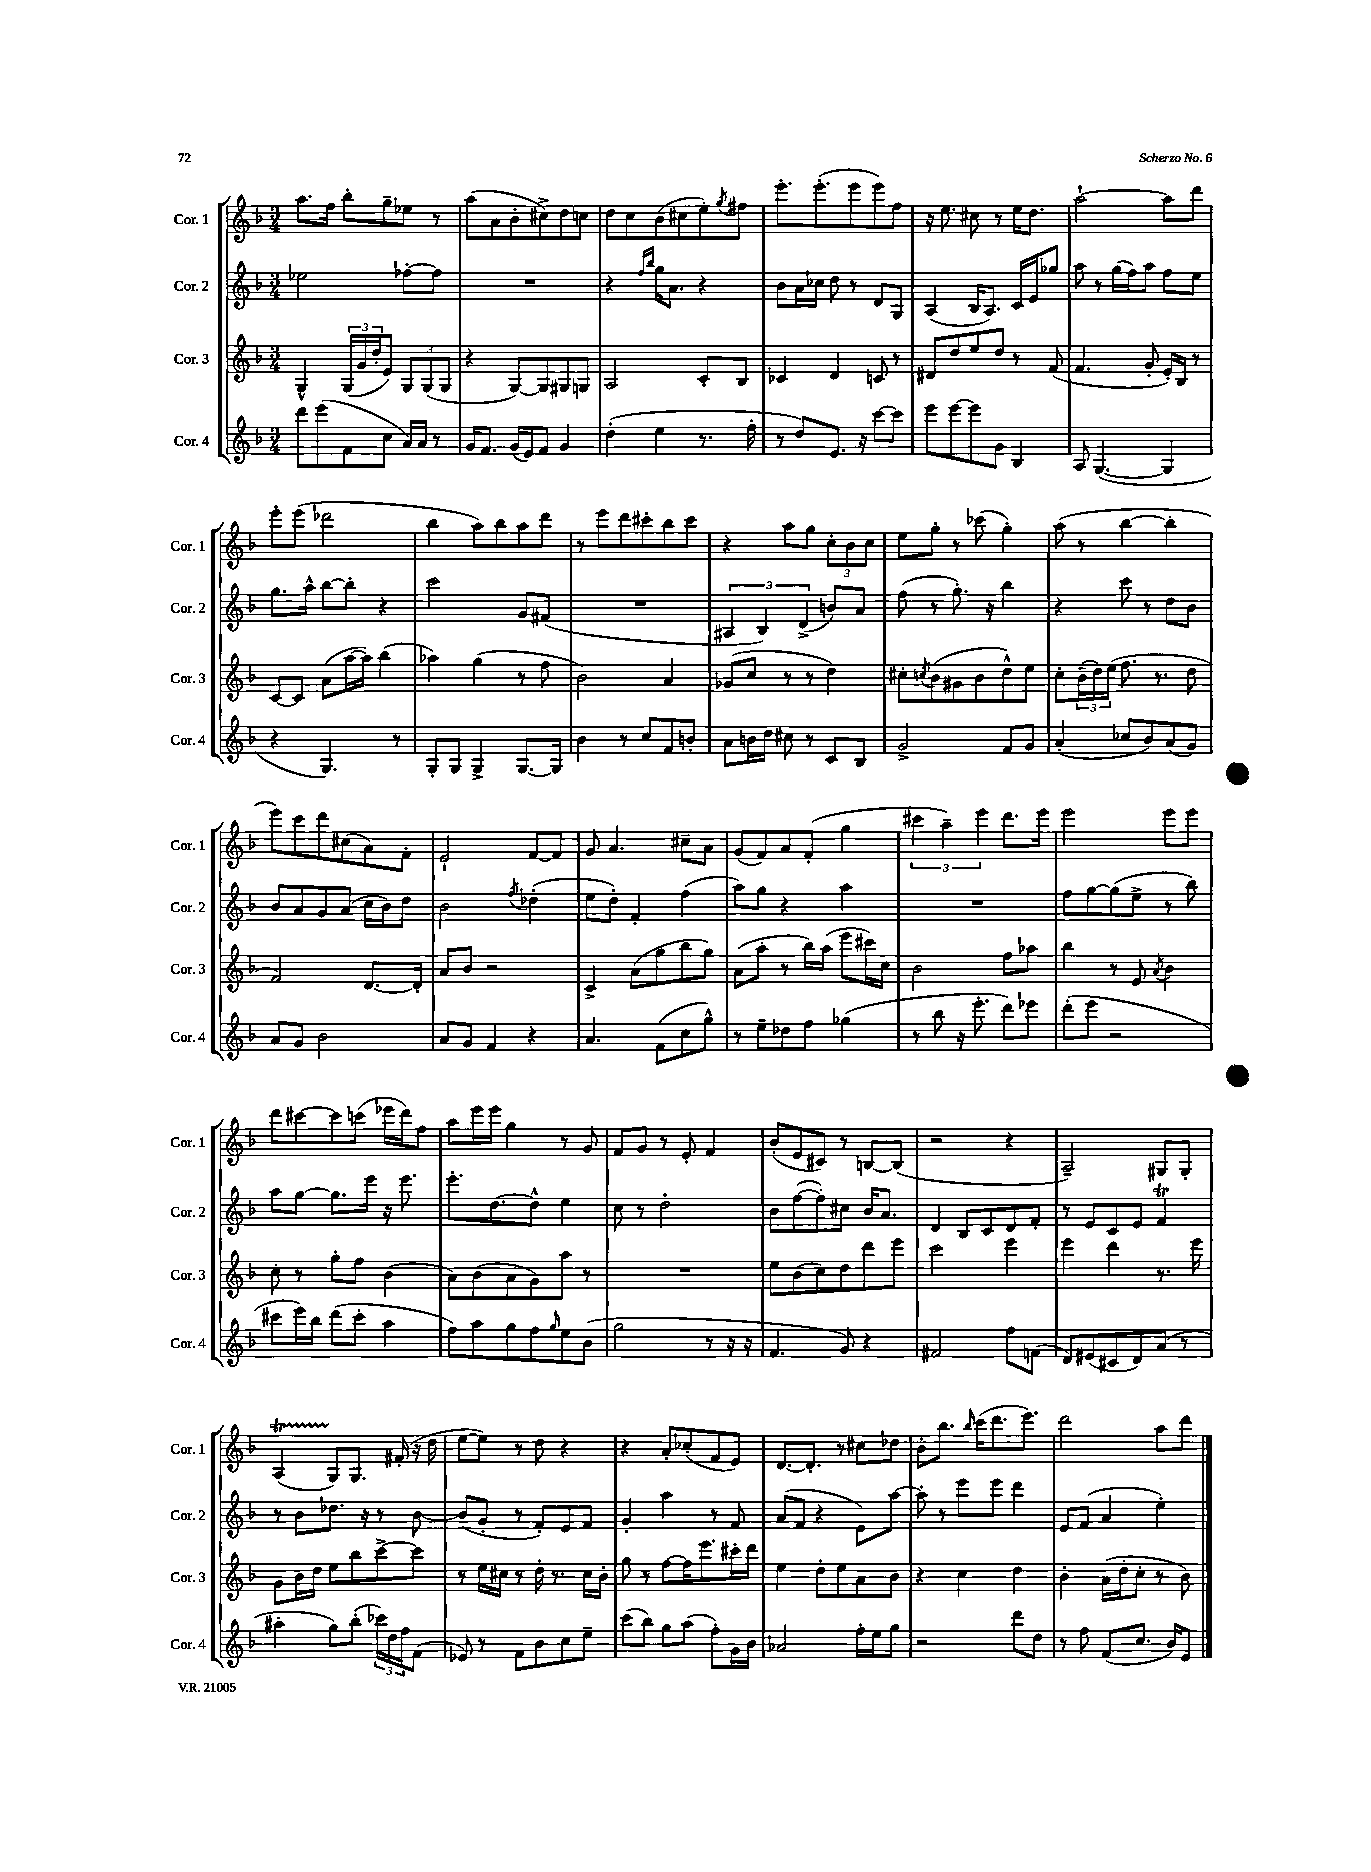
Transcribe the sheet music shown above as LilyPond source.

<<
\new StaffGroup <<
\new Staff = "s0" \with { instrumentName = "Cor. 1" shortInstrumentName = "Cor. 1" } {
    \clef treble \key f \major \numericTimeSignature \time 3/4
    a''8. f''16 bes''8-. g''8-- ees''8 r8 |
    a''8( a'8 bes'8-. cis''8->) d''8 c''8 |
    d''8 c''8 bes'8( cis''8 e''8-.) \acciaccatura { g''8 } fis''8 |
    e'''8.-. e'''8.-.( e'''8 e'''8) f''8 |
    r16 e''8. cis''8 r8 e''16 d''8. |
    a''2~-! a''8 d'''8 |
    e'''8-. e'''8( des'''2 |
    bes''4 a''8) bes''8 a''8 d'''8 |
    r8 e'''8 d'''8 cis'''8-. bes''8 cis'''8 |
    r4 a''8 g''8 \tuplet 3/2 { c''8-. bes'8 c''8 } |
    e''8 g''8-. r8 ces'''8( g''4-.) |
    a''8( r8 bes''4~ bes''4-. |
    e'''8) c'''8 d'''8 cis''8( a'8) f'8-. |
    e'2-! f'8~ f'8 |
    g'8 a'4. cis''8-- a'8 |
    g'8( f'8) a'8 f'8-.( g''4 |
    \tuplet 3/2 { cis'''4 a''4--) e'''4 } d'''8. e'''16 |
    e'''2 e'''8 e'''8 |
    d'''8 cis'''8~ cis'''8 c'''8( ees'''16 d'''16) f''8 |
    a''8 e'''16 e'''16 g''4 r8 g'8 |
    f'8 g'8 r8 e'8-. f'4 |
    bes'8-.( e'8 cis'8) r8 b8~ b8( |
    r2 r4 |
    a2--) gis8 gis8-. |
    a4\startTrillSpan( g8\stopTrillSpan) g8. fis'16-.( r16 d''16 |
    e''8~ e''8) r8 d''8 r4 |
    r4 a'8-. ces''8-.( f'8 e'8) |
    d'8.~ d'8.-. r8 cis''8 des''8 |
    bes'8-. bes''8. \grace { bes''16 } c'''16( d'''8. e'''8.) |
    d'''2 a''8 d'''8 \bar "|." |
}
\new Staff = "s1" \with { instrumentName = "Cor. 2" shortInstrumentName = "Cor. 2" } {
    \clef treble \key f \major \numericTimeSignature \time 3/4
    ees''2 fes''8~-. fes''8 |
    R2. |
    r4 \grace { f''16 bes''16 } g''16 a'8. r4 |
    bes'8 a'16 ces''16 d''8 r8 d'8 g8 |
    a4( bes16 a8.) c'16 e'16 ges''8 |
    a''8 r8 g''16( f''16) a''8 f''8 e''8 |
    g''8. a''16-^ bes''8~ bes''8-. r4 |
    c'''2 g'8 fis'8( |
    R2. |
    \tuplet 3/2 { ais4 bes4) d'4->( } b'8) a'8 |
    f''8( r8 g''8.-.) r16 bes''4 |
    r4 c'''8 r8 d''8 bes'8 |
    bes'8 a'8 g'8 a'8( c''16 bes'16) d''8 |
    bes'2 \acciaccatura { f''8 } des''4-.( |
    e''8 d''8-.) f'4-. f''4( |
    a''8) g''8 r4 a''4 |
    R2. |
    f''8 g''8~ g''8( e''8-> r8 bes''8) |
    a''8 g''8~ g''8. e'''16 r16 e'''8. |
    e'''8.-. d''8.~ d''8-^ e''4 |
    c''8 r8 d''2-. |
    bes'8 f''8~( f''8-.) cis''8 bes'16 a'8. |
    d'4 bes8 c'8 d'8 f'8-. |
    r8 e'8 c'8 e'8 f'4\trill |
    r8 bes'8 des''8. r16 r8 bes'8~ |
    bes'8( g'8-. r8 f'8-.) e'8 f'8 |
    g'4-. a''4 r8 f'8 |
    a'8( f'8 r4 e'8) a''8~ |
    a''8-. r8 e'''8 e'''8 d'''4 |
    e'8 f'8( a'4 e''4-.) \bar "|." |
}
\new Staff = "s2" \with { instrumentName = "Cor. 3" shortInstrumentName = "Cor. 3" } {
    \clef treble \key f \major \numericTimeSignature \time 3/4
    g4-^ \tuplet 3/2 { g16( g'16 d''16-. } e'8) \tuplet 3/2 { g8 g8( g8 } |
    r4 g8~) g8 gis8 g8 |
    a2 c'8-. bes8 |
    ces'4 d'4 c'8 r8 |
    dis'8 d''8 e''8 d''8 r8 f'8( |
    f'4. g'8-. e'16-.) bes16 r8 |
    c'8~ c'8 a'8( a''16~ a''16) bes''4( |
    aes''4) g''4( r8 f''8 |
    bes'2) a'4 |
    ges'8( c''8 r8 r8 d''4) |
    cis''8-. \acciaccatura { c''8 } bes'8( gis'8 bes'8 d''8-^) e''8 |
    c''8-. \tuplet 3/2 { bes'16--( d''16) e''16( } f''8. r8. d''8 |
    f'2) d'8.~ d'16-. |
    a'8 bes'8 r2 |
    c'4-> a'8( g''8 bes''8 g''8) |
    a'8( a''8-. r8 bes''16) a''16( e'''8 cis'''16) c''16 |
    bes'2 f''8 aes''8 |
    bes''4 r8 e'8 \acciaccatura { a'8 } bes'4 |
    c''8-. r8 g''8-. f''8 bes'4( |
    a'8) bes'8( a'8 g'8) a''8 r8 |
    R2. |
    e''8 bes'8( c''8) d''8 d'''8 e'''8 |
    c'''2 e'''4 |
    e'''4 d'''4 r8. e'''16 |
    g'8 bes'16 d''16 e''8 bes''8 c'''8~-> c'''8 |
    r8 e''16 cis''16 r8 d''16-. r8. cis''16 bes'16-. |
    g''8 r8 f''8~ f''16 e'''8. cis'''16-. d'''16 |
    e''4 d''8-. e''8 a'8 bes'8 |
    r4 c''4 d''4 |
    bes'4-. a'16( d''16-. c''8-. r8 bes'8) \bar "|." |
}
\new Staff = "s3" \with { instrumentName = "Cor. 4" shortInstrumentName = "Cor. 4" } {
    \clef treble \key f \major \numericTimeSignature \time 3/4
    d'''8 e'''8( f'8 c''8 a'16) a'16 r8 |
    g'16 f'8. g'16( e'16) f'8 g'4 |
    d''4-.( e''4 r8. f''16-. |
    r8 d''8) e'8. r16 c'''8~ c'''8 |
    e'''8 e'''8~ e'''8 g'8 bes4 |
    a8 g4.~( g4 |
    r4 g4.) r8 |
    g8-. g8 g4-> g8.~ g16 |
    bes'4 r8 c''8 f'8 b'8-. |
    a'8 b'16 d''16 cis''8 r8 c'8 bes8 |
    g'2-> f'8 g'8 |
    a'4-.( ces''8 bes'8) a'8( g'8) |
    a'8 g'8 bes'2 |
    a'8 g'8 f'4 r4 |
    a'4. f'8( c''8 g''8-^) |
    r8 e''8-- des''8 f''8 ges''4( |
    r8 bes''8 r16 e'''8.-. d'''8) ees'''8 |
    d'''8-.( e'''8 r2 |
    cis'''8 e'''16) bes''16 d'''8( cis'''8-. a''4 |
    f''8) a''8 g''8 f''8 \grace { g''16 } e''8 bes'8( |
    g''2 r8 r16 r16 |
    f'4. g'8) r4 |
    fis'2 f''8 f'8( |
    d'8) eis'8( cis'8 d'8) a'8( r8 |
    ais''4-. g''8) bes''8-.( \tuplet 3/2 { ces'''16) d''16 f''16 } f'8( |
    ees'8) r8 f'8 bes'8 c''8 e''8-- |
    c'''8( bes''8) g''8 a''8( f''8-.) g'16 bes'16 |
    aes'2 f''16-. e''16 g''8 |
    r2 d'''8 d''8 |
    r8 f''8 f'8( c''8. bes'16) e'8 \bar "|." |
}
>>
>>
\layout { \context { \Score \remove "Bar_number_engraver" } }
